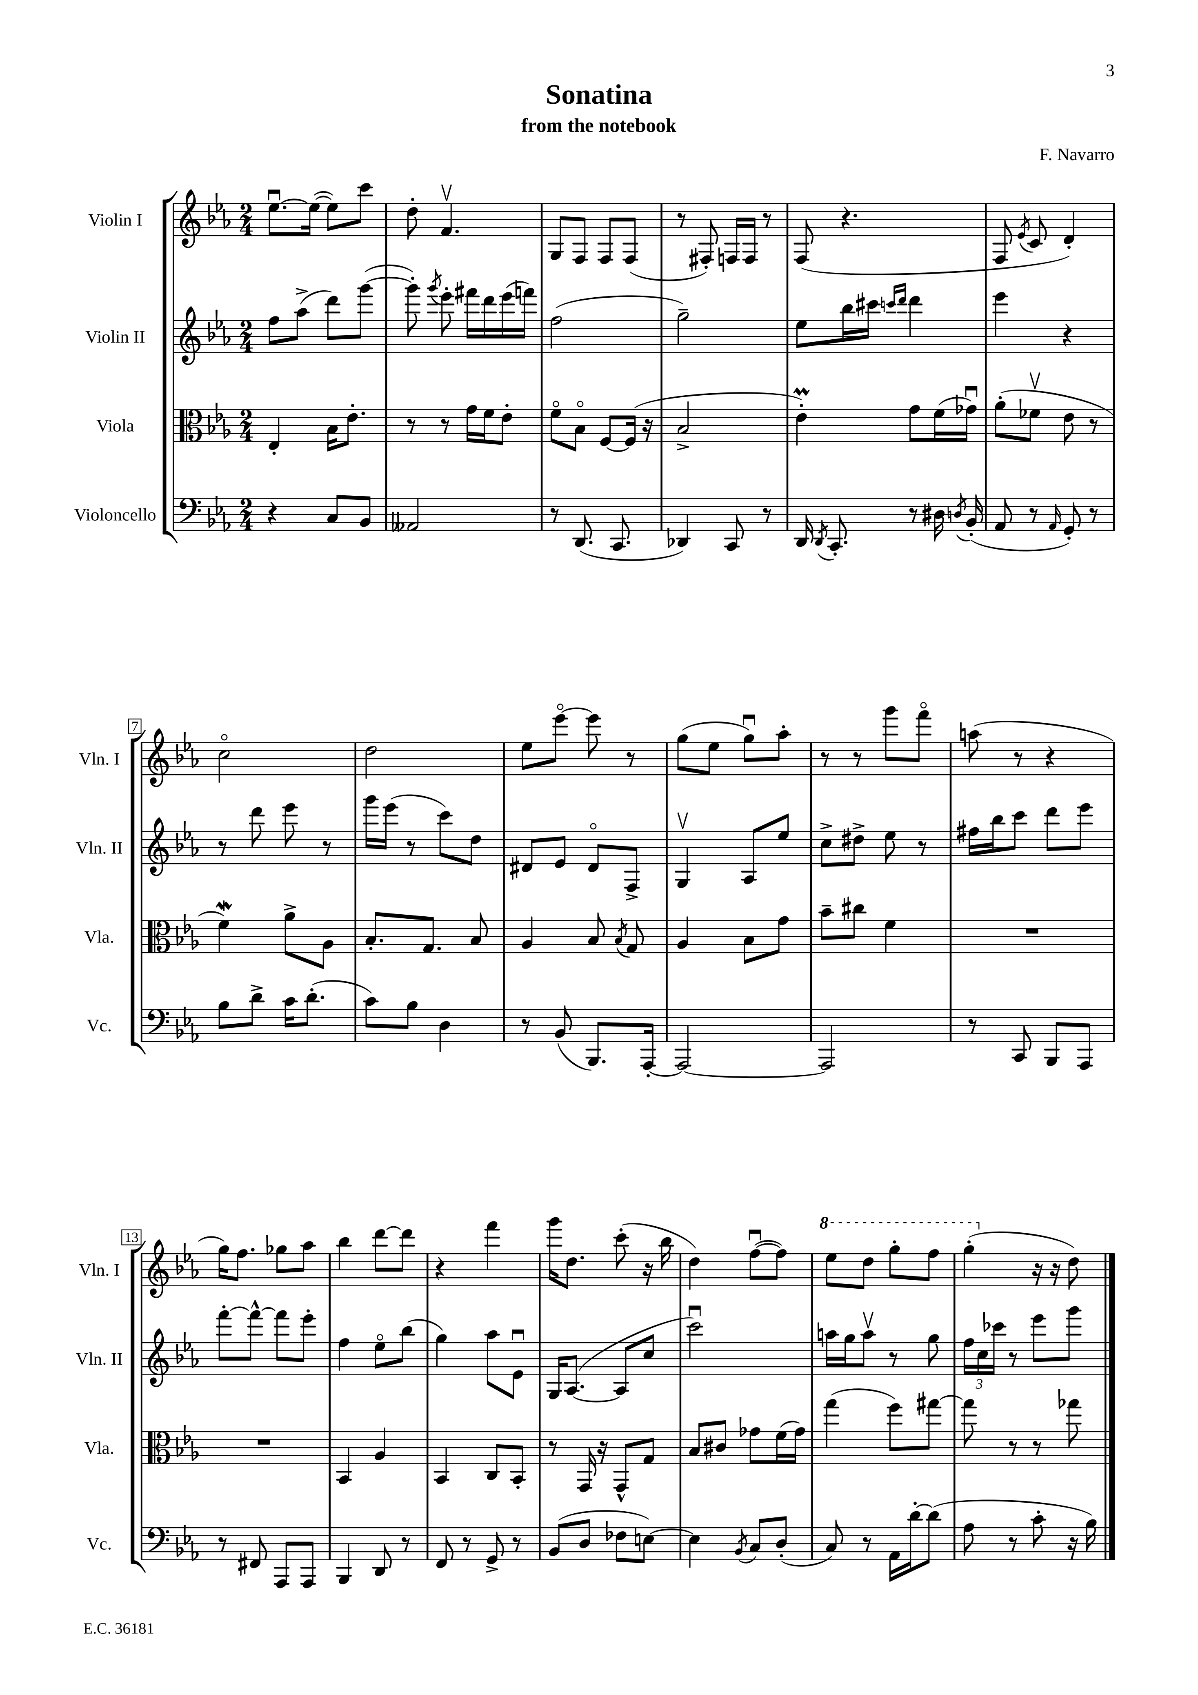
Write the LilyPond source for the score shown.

\header { title = "Sonatina" composer = "F. Navarro" subtitle = "from the notebook" }
<<
\new StaffGroup <<
\new Staff = "s0" \with { instrumentName = "Violin I" shortInstrumentName = "Vln. I" } {
    \clef treble \key ees \major \numericTimeSignature \time 2/4
    \autoBeamOff ees''8.[~\downbow ees''16]~( ees''8[) c'''8] |
    d''8-. f'4.\upbow |
    g8[ f8] f8[ f8]( |
    r8 fis8-.) f16[ f16] r8 |
    f8( r4. |
    f8 \acciaccatura { ees'8 } c'8 d'4-.) |
    c''2\flageolet |
    d''2 |
    ees''8[ ees'''8]~\flageolet ees'''8 r8 |
    g''8[( ees''8] g''8[\downbow) aes''8]-. |
    r8 r8 g'''8[ f'''8]\flageolet |
    a''8( r8 r4 |
    g''16[) f''8.] ges''8[ aes''8] |
    bes''4 d'''8[~ d'''8] |
    r4 f'''4 |
    g'''16[ d''8.] c'''8-.( r16 bes''16 |
    d''4) f''8[~\downbow( f''8]) |
    \ottava #1 ees'''8[ d'''8] g'''8[-. f'''8] |
    g'''4-.( \ottava #0 r16 r16 d''8) \bar "|." |
}
\new Staff = "s1" \with { instrumentName = "Violin II" shortInstrumentName = "Vln. II" } {
    \clef treble \key ees \major \numericTimeSignature \time 2/4
    \autoBeamOff f''8[ aes''8]->( d'''8[) g'''8]~( |
    g'''8-.) \acciaccatura { g'''8 } ees'''8-. fis'''16[ d'''16 ees'''16( f'''16]) |
    f''2( |
    g''2--) |
    ees''8[ bes''16 cis'''16] \grace { c'''16[ d'''16] } d'''4 |
    ees'''4 r4 |
    r8 d'''8 ees'''8 r8 |
    g'''16[ ees'''16]( r8 c'''8[) d''8] |
    dis'8[ ees'8] dis'8[\flageolet f8]-> |
    g4\upbow aes8[ ees''8] |
    c''8[-> dis''8]-> ees''8 r8 |
    fis''16[ bes''16 c'''8] d'''8[ ees'''8] |
    f'''8[~-. f'''8]~-^ f'''8[ ees'''8]-. |
    f''4 ees''8[\flageolet bes''8]( |
    g''4) aes''8[ ees'8]\downbow |
    g16[ aes8.]~( aes8[ c''8] |
    c'''2\downbow) |
    a''16[ g''16 a''8]\upbow r8 g''8 |
    \tuplet 3/2 { f''16[ c''16 ces'''16] } r8 ees'''8[ g'''8] \bar "|." |
}
\new Staff = "s2" \with { instrumentName = "Viola" shortInstrumentName = "Vla." } {
    \clef alto \key ees \major \numericTimeSignature \time 2/4
    \autoBeamOff ees4-. bes16[ ees'8.]-. |
    r8 r8 g'16[ f'16 ees'8]-. |
    f'8[\flageolet bes8]\flageolet f8[~ f16]( r16 |
    bes2-> |
    ees'4-.\prall) g'8[ f'16( ges'16]\downbow) |
    aes'8[-.( fes'8]\upbow ees'8 r8 |
    f'4\mordent) aes'8[-> aes8] |
    bes8.[-. g8.] bes8 |
    aes4 bes8 \acciaccatura { bes8 } g8 |
    aes4 bes8[ g'8] |
    bes'8[-- cis''8] f'4 |
    R2 |
    R2 |
    bes,4 aes4 |
    bes,4 c8[ bes,8]-. |
    r8 g,16 r16 g,8[-^ g8] |
    bes8[ cis'8] ges'8[ f'16( ges'16]) |
    g''4( f''8[) gis''8]~ |
    gis''8 r8 r8 ges''8 \bar "|." |
}
\new Staff = "s3" \with { instrumentName = "Violoncello" shortInstrumentName = "Vc." } {
    \clef bass \key ees \major \numericTimeSignature \time 2/4
    \autoBeamOff r4 c8[ bes,8] |
    aeses,2 |
    r8 d,8.( c,8. |
    des,4) c,8 r8 |
    d,16 \acciaccatura { d,8 } c,8.-. r8 dis16 \acciaccatura { d8 } bes,16-.( |
    aes,8 r8 \grace { aes,16 } g,8-.) r8 |
    bes8[ d'8]-> c'16[ d'8.]-.( |
    c'8[) bes8] d4 |
    r8 bes,8( bes,,8.[) aes,,16]~-. |
    aes,,2~ |
    aes,,2 |
    r8 c,8 bes,,8[ aes,,8] |
    r8 fis,8 aes,,8[ aes,,8] |
    bes,,4 d,8 r8 |
    f,8 r8 g,8-> r8 |
    bes,8[( d8] fes8[ e8]~) |
    e4 \acciaccatura { bes,8 } c8[ d8]-.( |
    c8) r8 aes,16[ d'16~-. d'8]( |
    aes8 r8 c'8-. r16 bes16) \bar "|." |
}
>>
>>
\layout { \context { \Score \override BarNumber.stencil = #(make-stencil-boxer 0.1 0.3 ly:text-interface::print) } }
